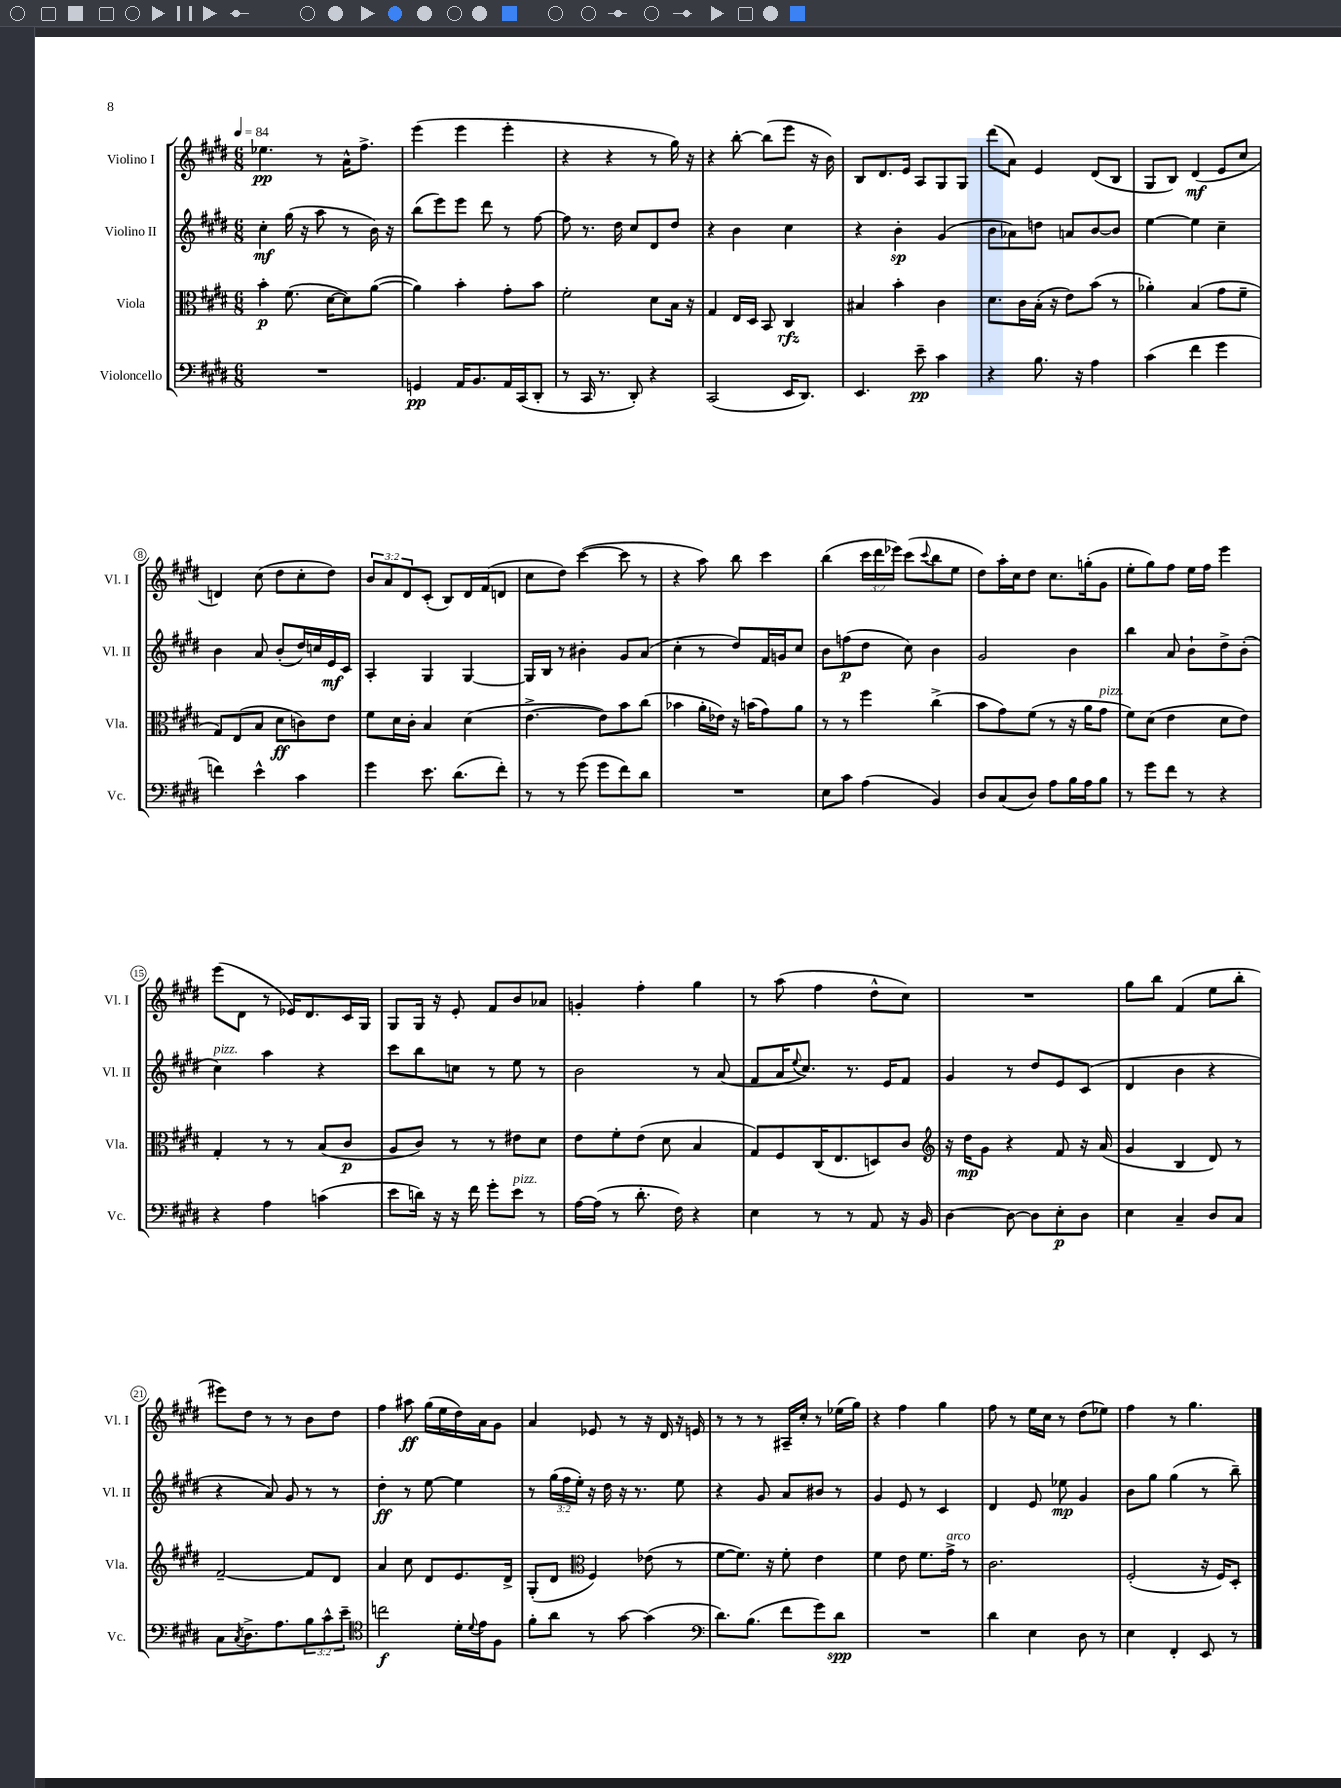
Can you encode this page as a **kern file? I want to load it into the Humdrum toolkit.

**kern	**dynam	**kern	**dynam	**kern	**dynam	**kern	**dynam
*part4	*part4	*part3	*part3	*part2	*part2	*part1	*part1
*staff4	*staff4	*staff3	*staff3	*staff2	*staff2	*staff1	*staff1
*I"Violoncello	*	*I"Viola	*	*I"Violino II	*	*I"Violino I	*
*I'Vc.	*	*I'Vla.	*	*I'Vl. II	*	*I'Vl. I	*
*clefF4	*	*clefC3	*	*clefG2	*	*clefG2	*
*k[f#c#g#d#]	*	*k[f#c#g#d#]	*	*k[f#c#g#d#]	*	*k[f#c#g#d#]	*
*M6/8	*	*M6/8	*	*M6/8	*	*M6/8	*
*MM84	*	*MM84	*	*MM84	*	*MM84	*
=1	=1	=1	=1	=1	=1	=1	=1
2.r	.	4b'\	p	4cc#'\	mf	4.ee-X\	pp
.	.	(8.f#\	.	(16gg#\	.	.	.
.	.	.	.	16r	.	.	.
.	.	.	.	8aa\	.	8r	.
.	.	[16d#\KL	.	.	.	.	.
.	.	8d#\])	.	8r	.	16a^^\KL	.
.	.	.	.	.	.	8.ff#^\J	.
.	.	([8a\J	.	16b\)	.	.	.
.	.	.	.	16r	.	.	.
=2	=2	=2	=2	=2	=2	=2	=2
4GGn/	pp	4a\])	.	(8bb\L	.	(4eee\	.
.	.	.	.	8eee\)	.	.	.
16AA/KL	.	4b'\	.	8eee\J	.	4eee\	.
8.BB/	.	.	.	.	.	.	.
.	.	.	.	8ddd#\	.	.	.
16AA/L	.	8g#'\L	.	8r	.	4eee'\	.
(16CC#/J	.	.	.	.	.	.	.
8DD#'/J	.	8b\J	.	[8ff#\	.	.	.
=3	=3	=3	=3	=3	=3	=3	=3
8r	.	2f#'\	.	8ff#\]	.	4r	.
16CC#/	.	.	.	8.r	.	.	.
8.r	.	.	.	.	.	.	.
.	.	.	.	.	.	4r	.
.	.	.	.	16dd#\	.	.	.
8DD#'/)	.	.	.	8cc#/L	.	.	.
4r	.	8d#\L	.	8d#/	.	8r	.
.	.	16B\Jk	.	8dd#/J	.	16gg#\)	.
.	.	16r	.	.	.	16r	.
=4	=4	=4	=4	=4	=4	=4	=4
(2CC#/	.	4G#/	.	4r	.	4r	.
.	.	16E/LL	.	4b\	.	[8bb'\	.
.	.	16D#/JJ	.	.	.	.	.
.	.	8BB/	.	.	.	(8bb\L]	.
16EE/KL	.	4C#/	rfz	4cc#\	.	8eee\J	.
8.DD#/J)	.	.	.	.	.	.	.
.	.	.	.	.	.	16r	.
.	.	.	.	.	.	16b\)	.
=5	=5	=5	=5	=5	=5	=5	=5
4.EE/	.	4B#X/	.	4r	.	8B/L	.
.	.	.	.	.	.	8.d#/	.
.	.	4b'\	.	4b'\	sp	.	.
.	.	.	.	.	.	16e/Jk	.
8e~\	pp	.	.	.	.	8A/L	.
4c#\	.	4c#\	.	(4g#/	.	8G#/	.
.	.	.	.	.	.	8G#/J	.
=6	=6	=6	=6	=6	=6	=6	=6
4r	.	8.d#\L	.	8b\L	.	(8ddd#\L	.
.	.	.	.	8a-X\)	.	8a\J)	.
.	.	16c#\L	.	.	.	.	.
8.B\	.	(16B'\JJ	.	8ddn\J	.	4e/	.
.	.	16r	.	.	.	.	.
.	.	8e\L)	.	8an/L	.	.	.
16r	.	.	.	.	.	.	.
4A\	.	(8b\J	.	[8b/	.	(8d#/L	.
.	.	8r	.	8b/J]	.	8B/J	.
=7	=7	=7	=7	=7	=7	=7	=7
(4c#\	.	4a-X'\)	.	[4ee\	.	8G#/L	.
.	.	.	.	.	.	8B/J)	.
4f#\	.	(4B/	.	4ee\]	.	(4d#/	mf
4g#\	.	8g#\L	.	4cc#~\	.	8e/L	.
.	.	8f#~\J	.	.	.	8cc#/J	.
!!LO:LB:g=z
=8	=8	=8	=8	=8	=8	=8	=8
4fn\)	.	8G#/L)	.	4b\	.	4dn/)	.
.	.	(8E/	.	.	.	.	.
4e^^\	.	8B/J	.	8a/	.	(8cc#\	.
.	.	8d#\L	ff	(8b'/L	.	8dd#\L	.
4c#\	.	8cn\)	.	16dd#/L)	.	8cc#'\	.
.	.	.	.	16ccn/	.	.	.
.	.	8e\J	.	16e/	mf	8dd#\J)	.
.	.	.	.	16c#/JJ	.	.	.
=9	=9	=9	=9	=9	=9	=9	=9
4g#\	.	8f#\L	.	4A'/	.	12b/L	.
.	.	.	.	.	.	12a/	.
.	.	16d#\L	.	.	.	.	.
.	.	.	.	.	.	12d#/	.
.	.	16c#'\JJ	.	.	.	.	.
8.e\	.	4B/	.	4G#/	.	(8c#'/J	.
.	.	.	.	.	.	8B/L)	.
(8.d#\L	.	.	.	.	.	.	.
.	.	(4d#\	.	[4G#/	.	16d#/L	.
.	.	.	.	.	.	(16f#/J	.
8f#'\J)	.	.	.	.	.	8dn/J	.
=10	=10	=10	=10	=10	=10	=10	=10
8r	.	[4.e^\	.	16G#/LL]	.	8cc#\L	.
.	.	.	.	16B/JJ	.	.	.
8r	.	.	.	8r	.	8dd#\J)	.
(8g#\	.	.	.	4b#X'\	.	([4ccc#\	.
8g#\L	.	8e\L])	.	.	.	.	.
8f#\)	.	8b\	.	8g#/L	.	8ccc#\]	.
8d#\J	.	(8cc#\J	.	(8a/J	.	8r	.
=11	=11	=11	=11	=11	=11	=11	=11
2.r	.	4b-X\	.	4cc#'\	.	4r	.
.	.	16a'\LL	.	8r	.	8aa\)	.
.	.	16e-X\JJ)	.	.	.	.	.
.	.	16r	.	8dd#/L)	.	8bb\	.
.	.	(16bn\KL	.	.	.	.	.
.	.	8g#\)	.	16f#/L	.	4ccc#\	.
.	.	.	.	16gn/J	.	.	.
.	.	8a\J	.	8cc#/J	.	.	.
=12	=12	=12	=12	=12	=12	=12	=12
8E\L	.	8r	.	8b\L	.	(4bb\	.
8c#\J	.	8r	.	(8ffn\	p	.	.
(4A\	.	4ff#\	.	8dd#\J	.	24ccc#\LL	.
.	.	.	.	.	.	24ddd#\	.
.	.	.	.	.	.	24eee-X\JJ)	.
.	.	.	.	8cc#\)	.	(8ccc#\L	.
.	.	.	.	.	.	8qqccc#/	.
4BB/)	.	(4cc#^\	.	4b\	.	8bb\	.
.	.	.	.	.	.	8ee\J	.
=13	=13	=13	=13	=13	=13	=13	=13
8D#/L	.	8b\L	.	2g#/	.	8dd#\L)	.
(8C#/	.	8g#\)	.	.	.	16aa'\L	.
.	.	.	.	.	.	16cc#\J	.
8D#/J)	.	(8f#\J	.	.	.	8dd#\J	.
8A\L	.	8r	.	.	.	8.cc#\L	.
16B\L	.	16r	.	4b\	.	.	.
16A\J	.	16a\KL	.	.	.	(16ggn'\k	.
!	!	!LO:TX:a:i:t=pizz.	!	!	!	!	!
8B\J	.	8g#\J	.	.	.	8g#\J	.
=14	=14	=14	=14	=14	=14	=14	=14
8r	.	8f#\L)	.	4bb\	.	8ee'\L	.
8g#\L	.	(8d#\J	.	.	.	8gg#\)	.
8f#\J	.	4e\	.	8a/	.	8ff#\J	.
8r	.	.	.	8b`\L	.	16ee\LL	.
.	.	.	.	.	.	16ff#\JJ	.
4r	.	8d#\L	.	8dd#^\	.	4eee\	.
.	.	8e\J)	.	(8b'\J	.	.	.
!!LO:LB:g=z
=15	=15	=15	=15	=15	=15	=15	=15
!	!	!	!	!LO:TX:a:i:t=pizz.	!	!	!
4r	.	4G#'/	.	4cc#\)	.	(8eee\L	.
.	.	.	.	.	.	8d#\J	.
4A\	.	8r	.	4aa\	.	8r	.
.	.	8r	.	.	.	16e-X/KL)	.
.	.	.	.	.	.	8.d#/	.
(4cn\	.	(8B/L	.	4r	.	.	.
.	.	8c#/J	p	.	.	16c#/L	.
.	.	.	.	.	.	16G#/JJ	.
=16	=16	=16	=16	=16	=16	=16	=16
8e\L	.	8A/L	.	8ccc#\L	.	8G#/L	.
16dn\Jk)	.	8c#/J)	.	8bb\	.	16G#/Jk	.
16r	.	.	.	.	.	16r	.
16r	.	8r	.	8ccn\J	.	8e'/	.
16f#\	.	.	.	.	.	.	.
8g#'\L	.	8r	.	8r	.	8f#/L	.
!LO:TX:a:i:t=pizz.	!	!	!	!	!	!	!
8e\J	.	8e#X\L	.	8ee\	.	8b/	.
8r	.	8d#\J	.	8r	.	8a-X/J	.
=17	=17	=17	=17	=17	=17	=17	=17
[16A\LL	.	8e\L	.	2b\	.	4gn'/	.
(16A\JJ]	.	.	.	.	.	.	.
8r	.	8f#'\	.	.	.	.	.
8.d#'\	.	(8e\J	.	.	.	4ff#'\	.
.	.	8d#\	.	.	.	.	.
16F#\)	.	.	.	.	.	.	.
4r	.	4B/	.	8r	.	4gg#\	.
.	.	.	.	(8a/	.	.	.
=18	=18	=18	=18	=18	=18	=18	=18
4E\	.	8G#/L)	.	8f#/L	.	8r	.
.	.	8F#/	.	16a/K	.	(8aa\	.
.	.	.	.	8qqee/	.	.	.
.	.	.	.	8.cc#/J)	.	.	.
8r	.	(16C#/K	.	.	.	4ff#\	.
.	.	8.E/	.	.	.	.	.
8r	.	.	.	8.r	.	.	.
8AA/	.	8Dn/)	.	.	.	8dd#^^\L	.
.	.	.	.	16e/KL	.	.	.
16r	.	8c#/J	.	8f#/J	.	8cc#\J)	.
16BB/	.	.	.	.	.	.	.
=19	=19	=19	=19	=19	=19	=19	=19
*	*	*clefG2	*	*	*	*	*
[4D#\	.	16r	.	4g#/	.	2.r	.
.	.	16dd#\KL	mp	.	.	.	.
.	.	8g#\J	.	.	.	.	.
8D#\_	.	4r	.	8r	.	.	.
8D#\L]	.	.	.	8dd#/L	.	.	.
8E'\	p	8f#/	.	8e/	.	.	.
8D#\J	.	16r	.	(8c#/J	.	.	.
.	.	(16a/	.	.	.	.	.
=20	=20	=20	=20	=20	=20	=20	=20
4E\	.	4g#/	.	4d#/	.	8gg#\L	.
.	.	.	.	.	.	8bb\J	.
4C#~/	.	4B/	.	4b\	.	(4f#/	.
8D#/L	.	8d#/)	.	4r	.	8ee\L	.
8C#/J	.	8r	.	.	.	8bb'\J	.
!!LO:LB:g=z
=21	=21	=21	=21	=21	=21	=21	=21
8C#\L	.	[2f#~/	.	4r	.	8eee#X\L)	.
8qC#/	.	.	.	.	.	.	.
8.D#^\	.	.	.	.	.	8dd#\J	.
.	.	.	.	8a/)	.	8r	.
8.A\	.	.	.	.	.	.	.
.	.	.	.	8g#/	.	8r	.
12B\	.	8f#/L]	.	8r	.	8b\L	.
12c#^^\	.	.	.	.	.	.	.
.	.	8d#/J	.	8r	.	8dd#\J	.
12e~\J	.	.	.	.	.	.	.
=22	=22	=22	=22	=22	=22	=22	=22
*clefC4	*	*	*	*	*	*	*
2ccn\	f	4a/	.	4dd#'\	ff	4ff#\	.
.	.	8cc#\	.	8r	.	8aa#X\	ff
.	.	8d#/L	.	[8ee\	.	(16gg#\LL	.
.	.	.	.	.	.	16ee\	.
16d#'\LL	.	8.e/	.	4ee\]	.	16dd#\)	.
8qqd#/	.	.	.	.	.	.	.
16e\J	.	.	.	.	.	16a\J	.
8F#\J	.	.	.	.	.	8g#\J	.
.	.	16d#^/Jk	.	.	.	.	.
=23	=23	=23	=23	=23	=23	=23	=23
8f#'\L	.	(8G#'/L	.	8r	.	4a/	.
8a\J	.	8d#/J	.	(24gg#\LL	.	.	.
.	.	.	.	24ff#\	.	.	.
.	.	.	.	24ee'\JJ)	.	.	.
*	*	*clefC3	*	*	*	*	*
8r	.	4F#/)	.	16r	.	8e-X/	.
.	.	.	.	16dd#\	.	.	.
[8g#\	.	.	.	16r	.	8r	.
.	.	.	.	8.r	.	.	.
(4g#\]	.	(8e-X\	.	.	.	16r	.
.	.	.	.	.	.	16d#/	.
.	.	8r	.	8ee\	.	16r	.
.	.	.	.	.	.	16en/	.
=24	=24	=24	=24	=24	=24	=24	=24
*clefF4	*	*	*	*	*	*	*
8.d#\L)	.	[8f#\L	.	4r	.	8r	.
.	.	8.f#\J])	.	.	.	8r	.
(8.B\J	.	.	.	.	.	.	.
.	.	.	.	8g#/	.	8r	.
.	.	16r	.	.	.	.	.
8f#\L	.	8f#'\	.	8a/L	.	16A#X~/LL	.
.	.	.	.	.	.	16cc#'/JJ	.
8g#\)	.	4e\	.	8b#X/J	.	8r	.
8d#\J	spp	.	.	8r	.	(16ee-X\LL	.
.	.	.	.	.	.	16gg#\JJ)	.
=25	=25	=25	=25	=25	=25	=25	=25
2.r	.	4f#\	.	4g#/	.	4r	.
.	.	8e\	.	8e/	.	4ff#\	.
.	.	8.f#\L	.	8r	.	.	.
.	.	.	.	4c#/	.	4gg#\	.
!	!	!LO:TX:a:i:t=arco	!	!	!	!	!
.	.	16g#^\Jk	.	.	.	.	.
.	.	8r	.	.	.	.	.
=26	=26	=26	=26	=26	=26	=26	=26
4d#\	.	2.c#\	.	4d#/	.	8ff#\	.
.	.	.	.	.	.	8r	.
4E\	.	.	.	8e/	.	16ee\LL	.
.	.	.	.	.	.	16cc#\JJ	.
.	.	.	.	8ee-X\	mp	8r	.
8D#\	.	.	.	4g#/	.	(8dd#\L	.
8r	.	.	.	.	.	8ee-X\J)	.
=27	=27	=27	=27	=27	=27	=27	=27
4E\	.	(2F#'/	.	8b\L	.	4ff#\	.
.	.	.	.	8gg#\J	.	.	.
4FF#'/	.	.	.	(4gg#\	.	8r	.
.	.	.	.	.	.	4.gg#\	.
8EE/	.	16r	.	8r	.	.	.
.	.	16F#/KL)	.	.	.	.	.
8r	.	8D#'/J	.	8bb~\)	.	.	.
==	==	==	==	==	==	==	==
*-	*-	*-	*-	*-	*-	*-	*-
